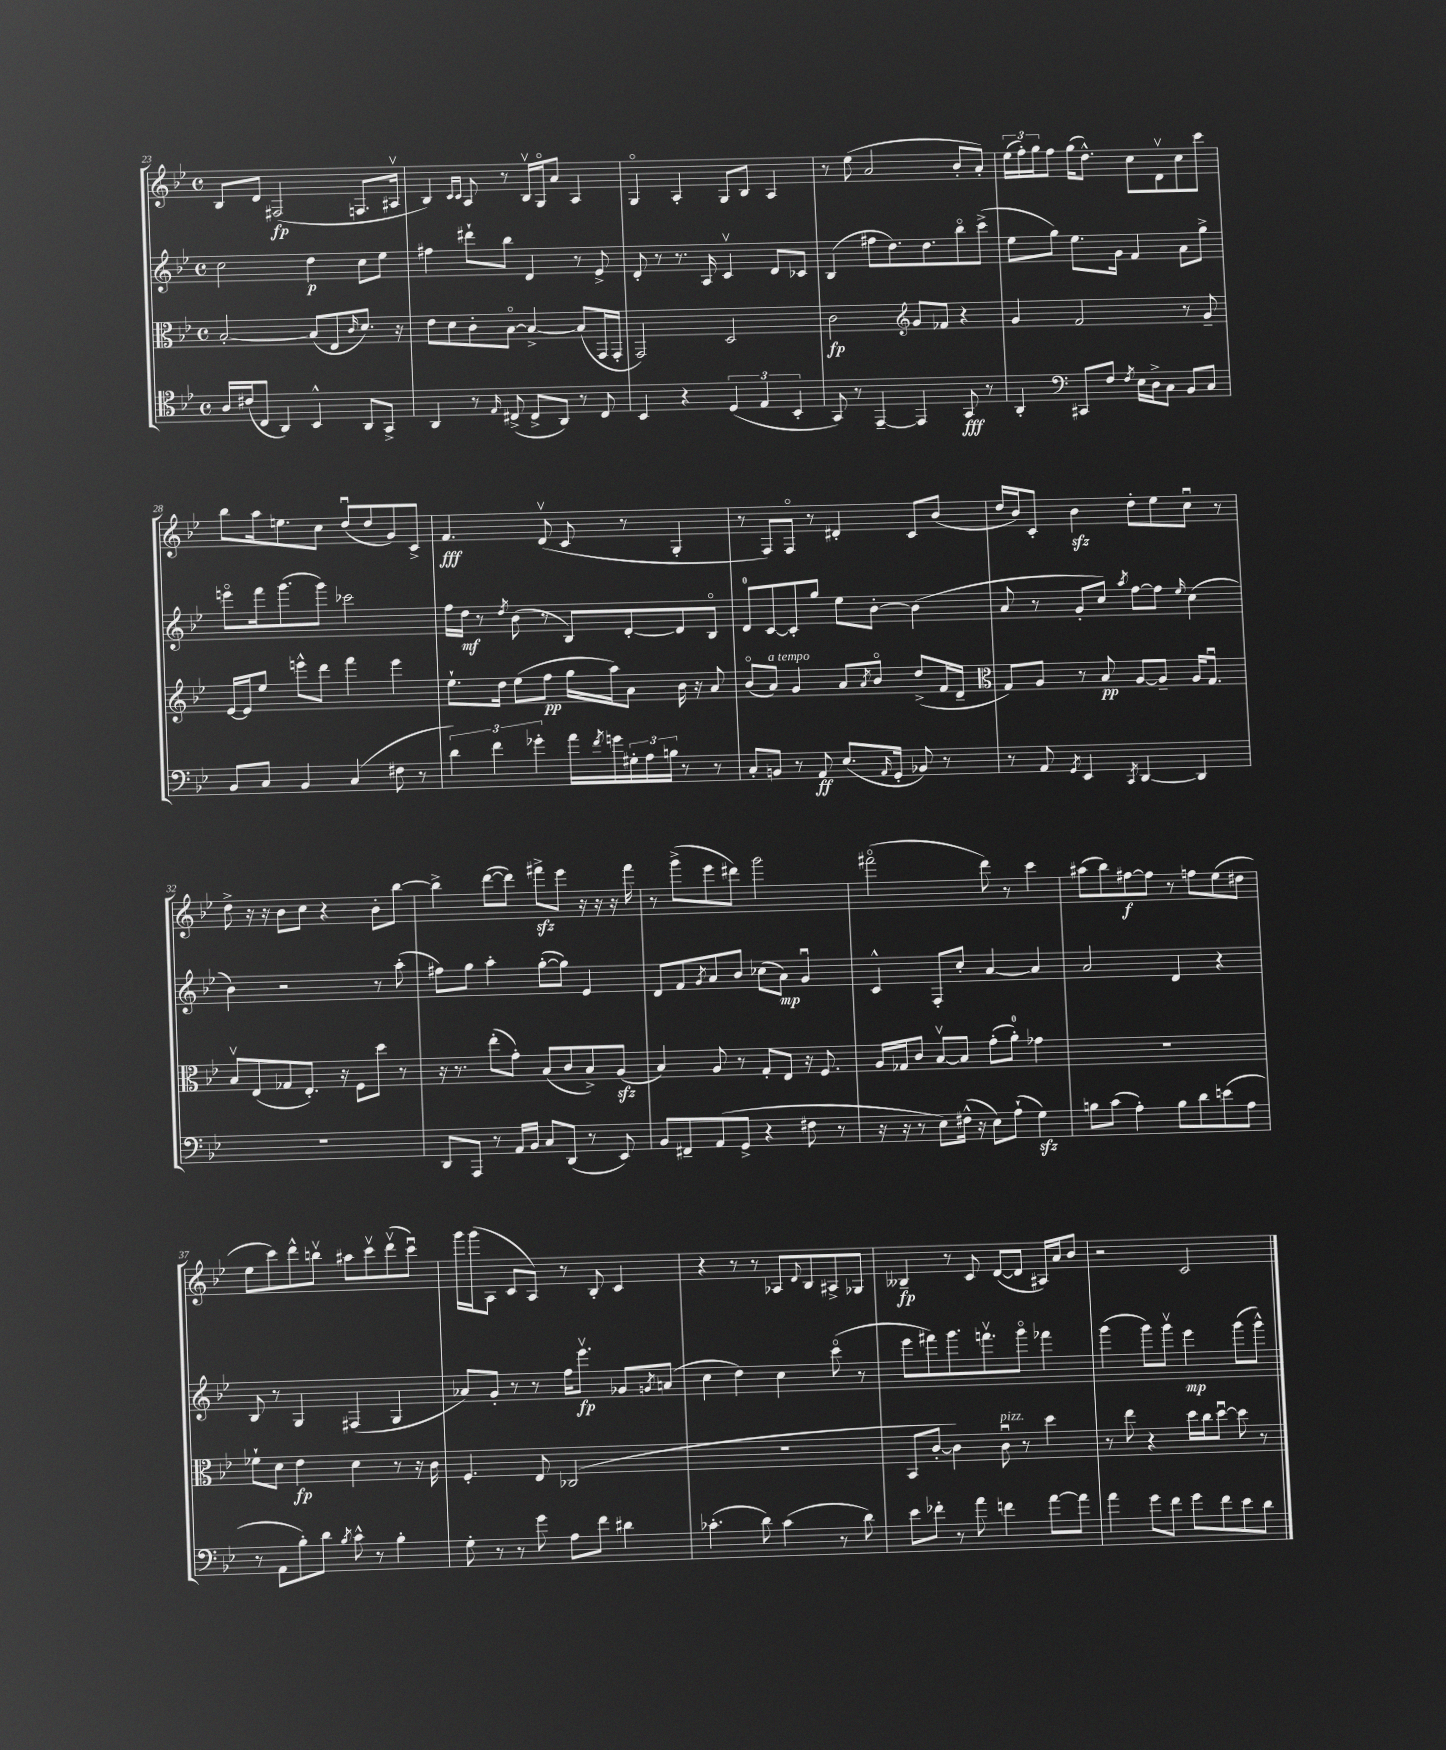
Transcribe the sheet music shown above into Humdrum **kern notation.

**kern	**dynam	**kern	**dynam	**kern	**dynam	**kern	**dynam
*part4	*part4	*part3	*part3	*part2	*part2	*part1	*part1
*staff4	*staff4	*staff3	*staff3	*staff2	*staff2	*staff1	*staff1
*clefC4	*	*clefC3	*	*clefG2	*	*clefG2	*
*k[b-e-]	*	*k[b-e-]	*	*k[b-e-]	*	*k[b-e-]	*
*M4/4	*	*M4/4	*	*M4/4	*	*M4/4	*
*met(c)	*	*met(c)	*	*met(c)	*	*met(c)	*
=23	=23	=23	=23	=23	=23	=23	=23
16A/LL	.	[2B-'/	.	2cc\	.	8B-/L	.
(16c#X/J	.	.	.	.	.	.	.
8C/J	.	.	.	.	.	8d/J	.
4AA/)	.	.	.	.	.	(2F#X/	fp
4BB-^^/	.	(8B-/L]	.	4dd\	p	.	.
.	.	8E-/	.	.	.	.	.
.	.	16qqc/	.	.	.	.	.
8AA/L	.	8.d/J)	.	8cc\L	.	8.Fn/L	.
8GG^/J	.	.	.	8ee-\J	.	.	.
.	.	16r	.	.	.	16A#Xv/Jk	.
=24	=24	=24	=24	=24	=24	=24	=24
4AA/	.	8e-\L	.	4ff#X\	.	4B-/)	.
.	.	8d\	.	.	.	.	.
.	.	.	.	.	.	16qqc/LL	.
.	.	.	.	.	.	16qqc/JJ	.
8r	.	8c'\	.	8ddd#X`\L	.	8A/	.
16qqE-/	.	.	.	.	.	.	.
(8C#X^/	.	[8B-\J	.	8bb-\J	.	8r	.
8C#^/L	.	4B-^/_	.	4d/	.	16B-v/LL	.
.	.	.	.	.	.	16G/J	.
8AA/J)	.	.	.	.	.	8a/J	.
8r	.	(8B-/L]	.	8r	.	4A/	.
8C#/	.	16GG/L	.	8e-^/	.	.	.
.	.	16GG'/JJ	.	.	.	.	.
=25	=25	=25	=25	=25	=25	=25	=25
4BB-/	.	2GG/)	.	8d'/	.	4G/	.
.	.	.	.	8r	.	.	.
4r	.	.	.	8.r	.	4A'/	.
.	.	.	.	16A/	.	.	.
(6D/	.	2D/	.	4cv/	.	8G/L	.
.	.	.	.	.	.	8B-/J	.
6E-/	.	.	.	.	.	.	.
.	.	.	.	8d/L	.	4A/	.
6BB-'/	.	.	.	.	.	.	.
.	.	.	.	8c-X/J	.	.	.
=26	=26	=26	=26	=26	=26	=26	=26
8GG/)	.	2c\	fp	(4B-/	.	8r	.
8r	.	.	.	.	.	(8ee-\	.
[4EE-~/	.	.	.	8ff#X\L	.	2a/	.
.	.	.	.	8.dd\)	.	.	.
*	*	*clefG2	*	*	*	*	*
4EE-/]	.	8g/L	.	.	.	.	.
.	.	.	.	8.dd\	.	.	.
.	.	8f-X/J	.	.	.	.	.
8GG/	fff	4r	.	8bb-\	.	8b-'/L	.
8r	.	.	.	(8ccc^\J	.	8a'/J)	.
=27	=27	=27	=27	=27	=27	=27	=27
4AA'/	.	4g/	.	8ee-\L	.	(24ee-\LL	.
.	.	.	.	.	.	24ff'\)	.
.	.	.	.	.	.	24gg\J	.
.	.	.	.	8gg\J)	.	8ff\J	.
*clefF4	*	*	*	*	*	*	*
8CC#X/L	.	2f/	.	8.ee-\L	.	(16gg\KL	.
.	.	.	.	.	.	8.dd^^\J)	.
8F/J	.	.	.	.	.	.	.
.	.	.	.	16g\Jk	.	.	.
8qF/	.	.	.	.	.	.	.
16E-\LL	.	.	.	4f/	.	8cc\L	.
16D^\J	.	.	.	.	.	.	.
8C\J	.	.	.	.	.	8dv\	.
8BB-/L	.	8r	.	8a\L	.	8cc\	.
8C/J	.	8g~/	.	8gg^\J	.	8ccc\J	.
!!LO:LB:g=z
=28	=28	=28	=28	=28	=28	=28	=28
8BB-/L	.	[16e-/LL	.	8eeen\L	.	8bb-\L	.
.	.	16e-/J]	.	.	.	.	.
8C/J	.	8ee-/J	.	16fff\k	.	16aa\k	.
.	.	.	.	(8.ggg\	.	8.een\	.
4BB-/	.	8eeen^^\L	.	.	.	.	.
.	.	8ddd\J	.	8ggg\J)	.	8cc\J	.
(4C/	.	4fff\	.	2ccc-X\	.	(8ddu/L	.
.	.	.	.	.	.	8dd/	.
8F#X\	.	4eee\	.	.	.	8g/)	.
8r	.	.	.	.	.	8c^/J	.
=29	=29	=29	=29	=29	=29	=29	=29
6d\)	.	8.ee-`\L	.	16ff\LL	.	4.f/	fff
.	.	.	.	16dd\JJ	mf	.	.
.	.	.	.	8r	.	.	.
6f\	.	.	.	.	.	.	.
.	.	16dd\Jk	.	.	.	.	.
.	.	.	.	8qdd/	.	.	.
.	.	(8ee-\L	.	(8b-\	.	.	.
6g-X'\	.	.	.	.	.	.	.
.	.	8ff\J	pp	8r	.	(8dv/	.
16a\LL	.	16gg\LL	.	8B-/L)	.	8c/	.
8qf/	.	.	.	.	.	.	.
16gn\	.	16aa\J)	.	.	.	.	.
24G#X'\	.	8a\J	.	[8d'/	.	8r	.
24A\	.	.	.	.	.	.	.
24Bn\JJ	.	.	.	.	.	.	.
8r	.	16b-\	.	8d/]	.	4G'/	.
.	.	16r	.	.	.	.	.
8r	.	8a/	.	8B-/J	.	.	.
=30	=30	=30	=30	=30	=30	=30	=30
8C'/L	.	(8b-/L	.	8d/L	.	8r	.
!	!	!LO:TX:a:i:t=a tempo	!	!	!	!	!
8BBn/J	.	8a/J)	.	[8c/	.	8F/L)	.
8r	.	4g/	.	8c'/]	.	8F/J	.
8AA/	ff	.	.	8gg/J	.	8r	.
(8.E-/L	.	8a/L	.	8ee-\L	.	4d#X'/	.
.	.	8qa/	.	.	.	.	.
.	.	8b-/J	.	[8b-'\J	.	.	.
16qqAA/	.	.	.	.	.	.	.
16GG'/Jk	.	.	.	.	.	.	.
8BB-X/)	.	(8dd^/L	.	(4b-\]	.	8c/L	.
8r	.	16f/L	.	.	.	(8b-/J	.
.	.	16d~/JJ	.	.	.	.	.
=31	=31	=31	=31	=31	=31	=31	=31
*	*	*clefC3	*	*	*	*	*
8r	.	8G/L)	.	8a/	.	16dd/LL	.
.	.	.	.	.	.	16b-/J)	.
8AA/	.	8A/J	.	8r	.	8c'/J	.
8qGG/	.	.	.	.	.	.	.
4EE-/	.	8r	.	8g'/L	.	4b-zz\	.
.	.	8B-/	pp	8cc/J)	.	.	.
8qCC/	.	.	.	8qaa/	.	.	.
[4DD/	.	[8A/L	.	[8ff\L	.	8dd'\L	.
.	.	8A~/J]	.	8ff\J]	.	8ee-\	.
.	.	.	.	16qqee-/	.	.	.
4DD/]	.	16A/KL	.	(4cc\	.	8ccu\J	.
.	.	8.Gu/J	.	.	.	.	.
.	.	.	.	.	.	8r	.
!!LO:LB:g=z
=32	=32	=32	=32	=32	=32	=32	=32
1r	.	8B-v/L	.	4b-\)	.	8dd^\	.
.	.	(8E-/	.	.	.	16r	.
.	.	.	.	.	.	16r	.
.	.	8G-X/	.	2r	.	8b-\L	.
.	.	8.E-'/J)	.	.	.	8cc\J	.
.	.	.	.	.	.	4r	.
.	.	16r	.	.	.	.	.
.	.	8F\L	.	.	.	.	.
.	.	8dd\J	.	8r	.	8b-'\L	.
.	.	8r	.	(8aa'\	.	[8bb-\J	.
=33	=33	=33	=33	=33	=33	=33	=33
8DD/L	.	16r	.	8ff#X\L)	.	4bb-^\]	.
.	.	8.r	.	.	.	.	.
8AAA/J	.	.	.	8gg\J	.	.	.
8r	.	(8ee-'\L	.	4aa'\	.	([8ddd\L	.
16AA/LL	.	8g'\J)	.	.	.	8ddd\J])	.
16BB-/JJ	.	.	.	.	.	.	.
8C/L	.	(8B-/L	.	([8gg'\L	.	8fff#Xzz^\L	.
(8DD/J	.	8c/	.	8gg\J])	.	8eee-\J	.
8r	.	8B-^/)	.	4e-/	.	16r	.
.	.	.	.	.	.	16r	.
8EE-/)	.	(8Azz/J	.	.	.	16r	.
.	.	.	.	.	.	16fff#\	.
=34	=34	=34	=34	=34	=34	=34	=34
8BB-/L	.	4B-/)	.	8d/L	.	8r	.
8FF#X~/	.	.	.	8f/	.	(8ggg^\L	.
.	.	.	.	8qg/	.	.	.
(8AA/	.	8A/	.	8a/	.	8eee-\	.
8GG^/J	.	8r	.	8b-/J	.	8ddd#X\J)	.
4r	.	8G'/L	.	(8cc-X\L	.	2ggg\	.
.	.	8E-/J	.	8a\J)	mp	.	.
8F#X\	.	16r	.	4gu/	.	.	.
.	.	8.F/	.	.	.	.	.
8r	.	.	.	.	.	.	.
=35	=35	=35	=35	=35	=35	=35	=35
16r	.	16A/LL	.	4c^^/	.	(2fff#X\	.
16r	.	16G-X/J	.	.	.	.	.
8r	.	8c/J	.	.	.	.	.
8E-\L)	.	[8B-v/L	.	8F'/L	.	.	.
(16F#X^^\Jk	.	8B-/J]	.	8cc'/J	.	.	.
16r	.	.	.	.	.	.	.
8E-\L)	.	(8g'\L	.	[4a/	.	8ddd\)	.
(8A`\J	.	8a'\J)	.	.	.	8r	.
4Gzz\)	.	4g-X\	.	4a/]	.	4ccc\	.
=36	=36	=36	=36	=36	=36	=36	=36
8Bn\L	.	1r	.	2a/	.	(8aa#X\L	.
(8c\J	.	.	.	.	.	8bb-\)	.
4A'\)	.	.	.	.	.	[8ff#X\	f
.	.	.	.	.	.	8ff#\J]	.
8B\L	.	.	.	4d/	.	8r	.
8d\	.	.	.	.	.	8ffn\L	.
(8en\	.	.	.	4r	.	(8ee-\	.
8A\J	.	.	.	.	.	8dd#X\J	.
!!LO:LB:g=z
=37	=37	=37	=37	=37	=37	=37	=37
8r	.	8f-X`\L	.	8B-/	.	8ee-\L	.
8AA\L	.	8d\J	.	8r	.	8ccc\)	.
8B-'\)	.	4e-\	fp	4G/	.	8ddd^^\	.
8d\J	.	.	.	.	.	8bbnv\J	.
8qB-/	.	.	.	.	.	.	.
8c^^\	.	4d\	.	(4F#X/	.	8aa#X\L	.
8r	.	.	.	.	.	8cccv\	.
4B-'\	.	8r	.	4G/	.	(8dddv\	.
.	.	16r	.	.	.	8cccu\J)	.
.	.	16c\	.	.	.	.	.
=38	=38	=38	=38	=38	=38	=38	=38
8G'\	.	4.F'/	.	8a-X/L)	.	16ggg\LL	.
.	.	.	.	.	.	(16ggg\J	.
8r	.	.	.	8g'/J	.	8A\J	.
8r	.	.	.	8r	.	8c/L	.
8g\	.	8E-/	.	8r	.	8A/J)	.
8A\L	.	(2C-X/	.	16ff\KL	.	8r	.
.	.	.	.	8.eee-v\J	fp	.	.
8f\J	.	.	.	.	.	8B-'/	.
4d#X\	.	.	.	8g-X/L	.	4c/	.
.	.	.	.	8qgn/	.	.	.
.	.	.	.	(8an/J	.	.	.
=39	=39	=39	=39	=39	=39	=39	=39
(4.c-X'\	.	1r	.	4cc\	.	4r	.
.	.	.	.	4dd\)	.	8r	.
8d\)	.	.	.	.	.	8r	.
(4c-\	.	.	.	4cc\	.	8A-X/L	.
.	.	.	.	.	.	8qqd/	.
.	.	.	.	.	.	8B-/	.
8r	.	.	.	(8ccc\	.	8A#X^/	.
8d\)	.	.	.	8r	.	8G-X/J	.
=40	=40	=40	=40	=40	=40	=40	=40
8e-\L	.	8BB-/L	.	8eee-\L	.	4B--X~/	fp
8f-X'\J	.	[8c'/J	.	8fff#X\)	.	.	.
8r	.	4c\])	.	8.ggg\	.	8r	.
8a\	.	.	.	.	.	8c/	.
.	.	.	.	8.fffnv\	.	.	.
!	!	!LO:TX:a:i:t=pizz.	!	!	!	!	!
4fn\	.	8cu\	.	.	.	([8d/L	.
.	.	8r	.	8ggg\J	.	8d/J]	.
[8a\L	.	4dd\	.	4fff-X\	.	16A#X/LL)	.
.	.	.	.	.	.	16a/J	.
8a\J]	.	.	.	.	.	8b-/J	.
=41	=41	=41	=41	=41	=41	=41	=41
4a\	.	8r	.	(4ggg\	.	2r	.
.	.	8ee-\	.	.	.	.	.
8g\L	.	4r	.	8ggg\L)	.	.	.
8f\J	.	.	.	8gggv\J	.	.	.
8g\L	.	16dd\LL	.	4eee-\	mp	2c/	.
.	.	16cc\J	.	.	.	.	.
8f\	.	[8ddu\J	.	.	.	.	.
8e-\	.	8dd\]	.	(8ggg\L	.	.	.
8d\J	.	8r	.	8ggg^^\J)	.	.	.
==	==	==	==	==	==	==	==
*-	*-	*-	*-	*-	*-	*-	*-
